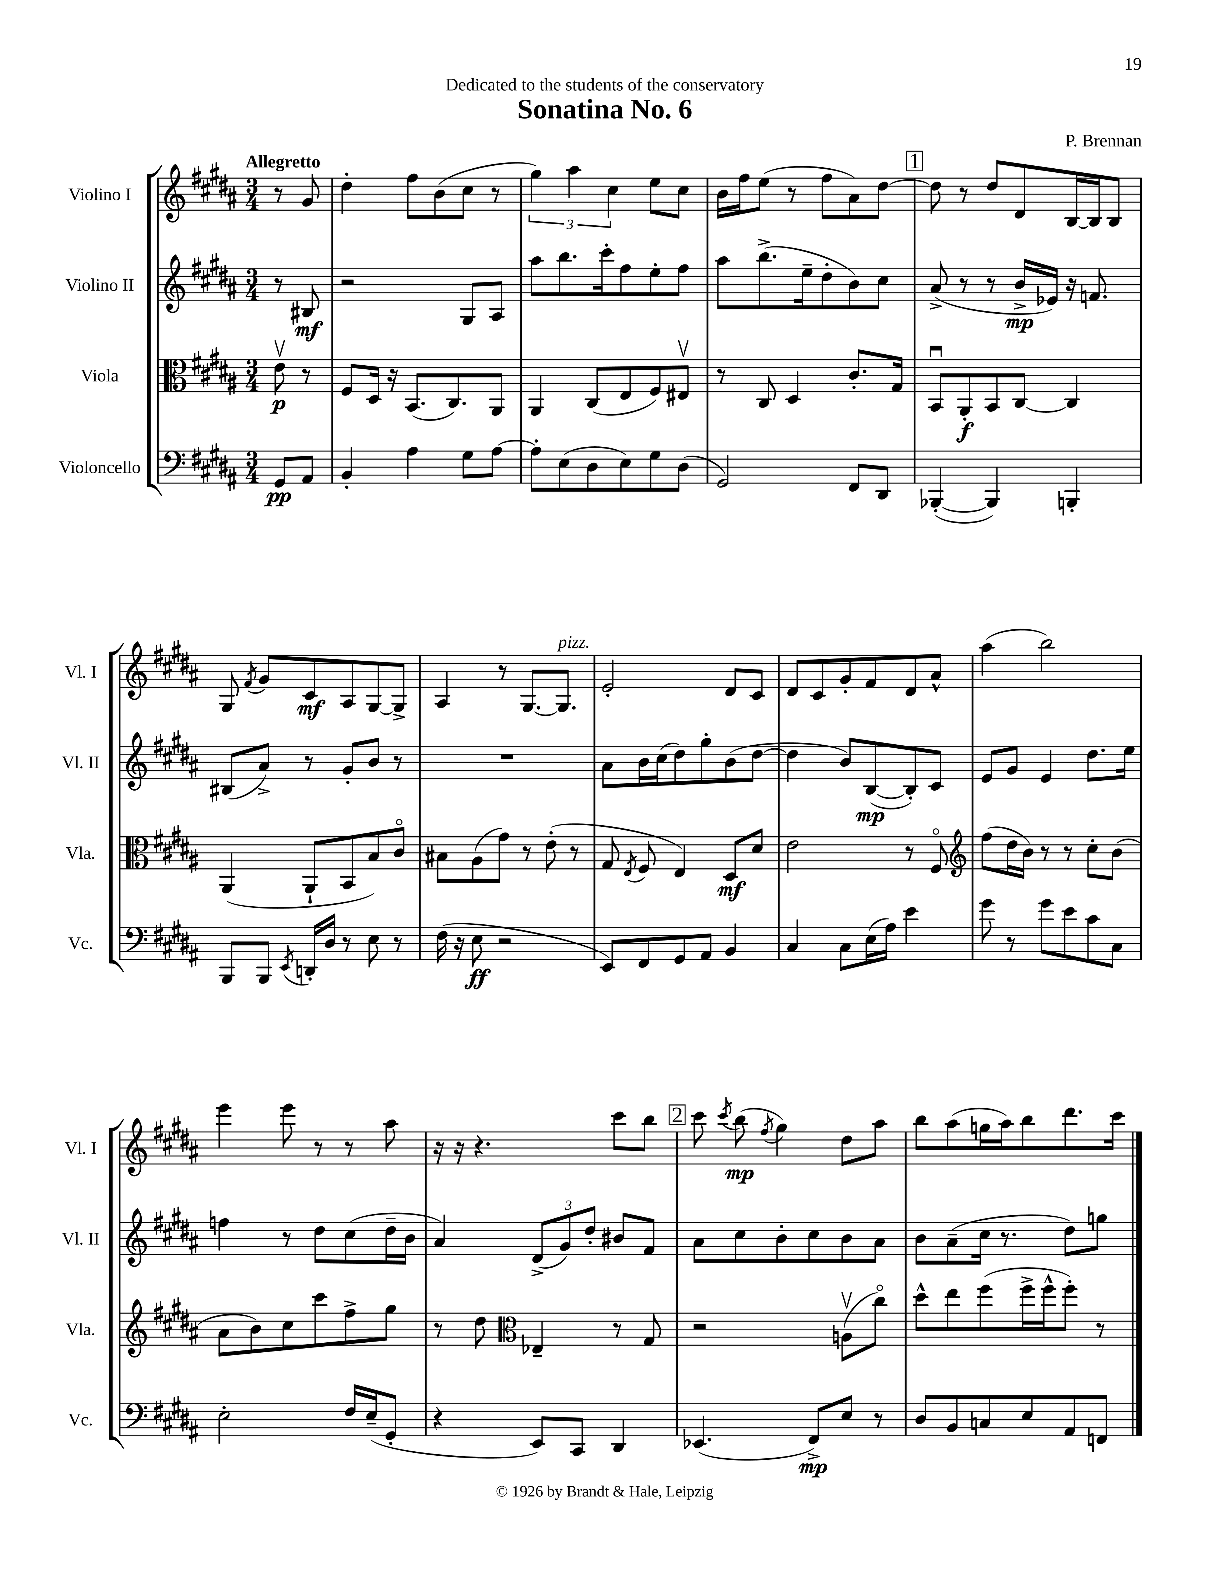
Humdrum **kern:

**kern	**dynam	**kern	**dynam	**kern	**dynam	**kern	**dynam
*part4	*part4	*part3	*part3	*part2	*part2	*part1	*part1
*staff4	*staff4	*staff3	*staff3	*staff2	*staff2	*staff1	*staff1
*I"Violoncello	*	*I"Viola	*	*I"Violino II	*	*I"Violino I	*
*I'Vc.	*	*I'Vla.	*	*I'Vl. II	*	*I'Vl. I	*
*clefF4	*	*clefC3	*	*clefG2	*	*clefG2	*
*k[f#c#g#d#a#]	*	*k[f#c#g#d#a#]	*	*k[f#c#g#d#a#]	*	*k[f#c#g#d#a#]	*
*M3/4	*	*M3/4	*	*M3/4	*	*M3/4	*
=	=	=	=	=	=	=	=
!	!	!	!	!	!	!LO:TX:a:B:t=Allegretto	!
8GG#/L	pp	8ev\	p	8r	.	8r	.
8AA#/J	.	8r	.	8B#X/	mf	8g#/	.
=1	=1	=1	=1	=1	=1	=1	=1
4BB'/	.	8F#/L	.	2r	.	4dd#'\	.
.	.	16D#/Jk	.	.	.	.	.
.	.	16r	.	.	.	.	.
4A#\	.	(8.BB/L	.	.	.	8ff#\L	.
.	.	.	.	.	.	(8b\	.
.	.	8.C#/)	.	.	.	.	.
8G#\L	.	.	.	8G#/L	.	8cc#\J	.
[8A#\J	.	8AA#/J	.	8A#/J	.	8r	.
=2	=2	=2	=2	=2	=2	=2	=2
8A#'\L]	.	4AA#/	.	8aa#\L	.	6gg#\)	.
(8E\	.	.	.	8.bb\	.	.	.
.	.	.	.	.	.	6aa#\	.
8D#\	.	(8C#/L	.	.	.	.	.
.	.	.	.	16ccc#'\k	.	.	.
.	.	.	.	.	.	6cc#\	.
8E\)	.	8E/	.	8ff#\	.	.	.
8G#\	.	8F#/)	.	8ee'\	.	8ee\L	.
(8D#\J	.	8E#Xv/J	.	8ff#\J	.	8cc#\J	.
=3	=3	=3	=3	=3	=3	=3	=3
2GG#/)	.	8r	.	8aa#\L	.	16b\LL	.
.	.	.	.	.	.	16ff#\J	.
.	.	8C#/	.	(8.bb^\	.	(8ee\J	.
.	.	4D#/	.	.	.	8r	.
.	.	.	.	16ee~\k	.	.	.
.	.	.	.	8dd#'\	.	8ff#\L	.
8FF#/L	.	8.c#'/L	.	8b\)	.	8a#\)	.
8DD#/J	.	.	.	8cc#\J	.	[8dd#\J	.
.	.	16G#/Jk	.	.	.	.	.
!!LO:REH:place=s1:t=1
=4	=4	=4	=4	=4	=4	=4	=4
([4BBB-X'/	.	8BBu/L	.	(8a#^/	.	8dd#\]	.
.	.	8AA#'/	f	8r	.	8r	.
4BBB-/])	.	8BB/	.	8r	.	8dd#/L	.
.	.	[8C#/J	.	16b^/LL	mp	8d#/	.
.	.	.	.	16e-X/JJ)	.	.	.
4BBBn'/	.	4C#/]	.	16r	.	[16B/L	.
.	.	.	.	8.fn/	.	16B/J]	.
.	.	.	.	.	.	8B/J	.
!!LO:LB:g=z
=5	=5	=5	=5	=5	=5	=5	=5
8BBB/L	.	(4AA#/	.	(8B#X/L	.	8G#/	.
.	.	.	.	.	.	8qf#/	.
8BBB/J	.	.	.	8a#^/J)	.	8g#/L	.
8qEE/	.	.	.	.	.	.	.
16DDn'/LL	.	8AA#`/L	.	8r	.	8c#/	mf
16D#/JJ	.	.	.	.	.	.	.
8r	.	8BB/	.	8g#'/L	.	8A#/	.
8E\	.	8B/)	.	8b/J	.	[8G#/	.
8r	.	8c#/J	.	8r	.	8G#^/J]	.
=6	=6	=6	=6	=6	=6	=6	=6
(16F#\	.	8B#X\L	.	2.r	.	4A#/	.
16r	.	.	.	.	.	.	.
8E\	ff	(8A#\	.	.	.	.	.
2r	.	8g#\J)	.	.	.	8r	.
.	.	8r	.	.	.	[8.G#/L	.
.	.	(8e'\	.	.	.	.	.
!	!	!	!	!	!	!LO:TX:a:i:t=pizz.	!
.	.	.	.	.	.	8.G#/J]	.
.	.	8r	.	.	.	.	.
=7	=7	=7	=7	=7	=7	=7	=7
8EE/L)	.	8G#/	.	8a#\L	.	2e'/	.
.	.	8qE/	.	.	.	.	.
8FF#/	.	8F#/	.	16b\L	.	.	.
.	.	.	.	(16cc#\J	.	.	.
8GG#/	.	4E/)	.	8dd#\)	.	.	.
8AA#/J	.	.	.	8gg#'\	.	.	.
4BB/	.	8D#/L	mf	(8b\	.	8d#/L	.
.	.	8d#/J	.	[8dd#\J	.	8c#/J	.
=8	=8	=8	=8	=8	=8	=8	=8
4C#/	.	2e\	.	4dd#\]	.	8d#/L	.
.	.	.	.	.	.	8c#/	.
8C#\L	.	.	.	8b/L)	.	8g#'/	.
(16E\L	.	.	.	([8B/	mp	8f#/	.
16A#\JJ)	.	.	.	.	.	.	.
4e\	.	8r	.	8B'/])	.	8d#/	.
.	.	8F#/	.	8c#/J	.	8a#^^/J	.
=9	=9	=9	=9	=9	=9	=9	=9
*	*	*clefG2	*	*	*	*	*
8g#\	.	(8ff#\L	.	8e/L	.	(4aa#\	.
8r	.	16dd#\L	.	8g#/J	.	.	.
.	.	16b\JJ)	.	.	.	.	.
8g#\L	.	8r	.	4e/	.	2bb\)	.
8e\	.	8r	.	.	.	.	.
8c#\	.	8cc#'\L	.	8.dd#\L	.	.	.
8C#\J	.	(8b\J	.	.	.	.	.
.	.	.	.	16ee\Jk	.	.	.
!!LO:LB:g=z
=10	=10	=10	=10	=10	=10	=10	=10
2E'\	.	8a#\L	.	4ffn\	.	4eee\	.
.	.	8b\)	.	.	.	.	.
.	.	8cc#\	.	8r	.	8eee\	.
.	.	8ccc#\	.	8dd#\L	.	8r	.
16F#/LL	.	8ff#^\	.	(8cc#\	.	8r	.
(16E~/J	.	.	.	.	.	.	.
8GG#'/J	.	8gg#\J	.	16dd#~\L	.	8aa#\	.
.	.	.	.	16b\JJ	.	.	.
=11	=11	=11	=11	=11	=11	=11	=11
4r	.	8r	.	4a#/)	.	16r	.
.	.	.	.	.	.	16r	.
.	.	8dd#\	.	.	.	4.r	.
*	*	*clefC3	*	*	*	*	*
8EE/L)	.	4E-X~/	.	(12d#^/L	.	.	.
.	.	.	.	12g#/)	.	.	.
8CC#/J	.	.	.	.	.	.	.
.	.	.	.	12dd#'/J	.	.	.
4DD#/	.	8r	.	8b#X/L	.	8ccc#\L	.
.	.	8G#/	.	8f#/J	.	8bb\J	.
!!LO:REH:place=s1:t=2
=12	=12	=12	=12	=12	=12	=12	=12
(4.EE-X/	.	2r	.	8a#\L	.	8ccc#\	.
.	.	.	.	.	.	8qccc#/	.
.	.	.	.	8cc#\	.	(8bb\	mp
.	.	.	.	.	.	8qff#/	.
.	.	.	.	8b'\	.	4gg#\)	.
8FF#^/L)	mp	.	.	8cc#\	.	.	.
8E/J	.	(8Anv\L	.	8b\	.	8dd#\L	.
8r	.	8cc#\J)	.	8a#\J	.	8aa#\J	.
=13	=13	=13	=13	=13	=13	=13	=13
8D#/L	.	8dd#^^\L	.	8b\L	.	8bb\L	.
8BB/	.	8ee\	.	(8a#~\	.	(8aa#\	.
8Cn/	.	(8ff#\	.	16cc#\Jk	.	16ggn\L	.
.	.	.	.	8.r	.	16aa#\J)	.
8E/	.	16ff#^\L	.	.	.	8bb\	.
.	.	16ff#^^\J	.	.	.	.	.
8AA#/	.	8ff#'\J)	.	8dd#\L)	.	8.ddd#\	.
8FFn/J	.	8r	.	8ggn\J	.	.	.
.	.	.	.	.	.	16ccc#\Jk	.
==	==	==	==	==	==	==	==
*-	*-	*-	*-	*-	*-	*-	*-
